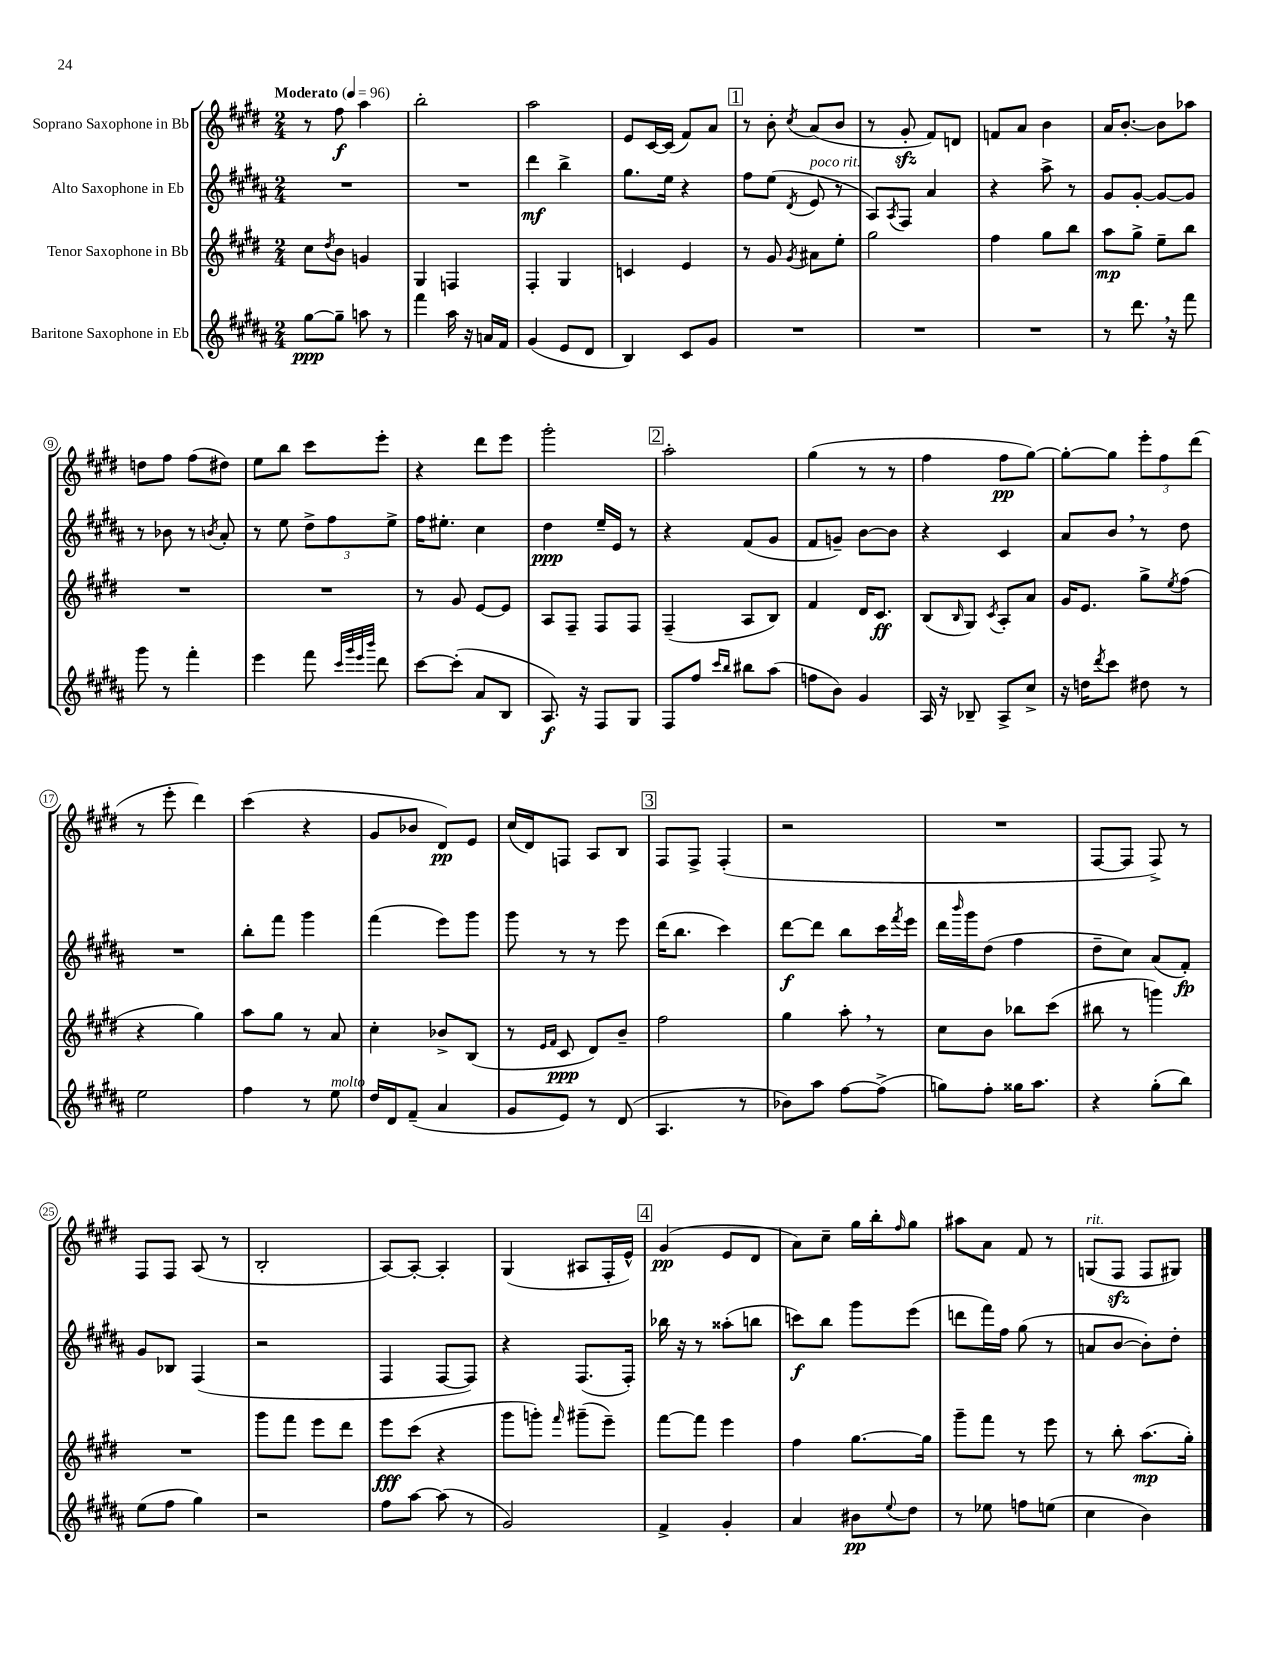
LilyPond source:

<<
\new StaffGroup <<
\new Staff = "s0" \with { instrumentName = "Soprano Saxophone in Bb" } {
    \clef treble \key e \major \numericTimeSignature \time 2/4 \tempo "Moderato" 4 = 96
    r8 fis''8\f a''4 |
    b''2-. |
    a''2 |
    e'8 cis'16~ cis'16( fis'8) a'8 |
    \mark \markup { \box "1" } r8 b'8-. \acciaccatura { cis''8 } a'8( b'8 |
    r8 gis'8-.\sfz fis'8) d'8 |
    f'8 a'8 b'4 |
    a'16 b'8.~-. b'8 aes''8 |
    d''8 fis''8 fis''8( dis''8) |
    e''8 b''8 cis'''8 e'''8-. |
    r4 dis'''8 e'''8 |
    gis'''2-. |
    \mark \markup { \box "2" } a''2-. |
    gis''4( r8 r8 |
    fis''4 fis''8\pp gis''8~) |
    gis''8~-. gis''8 \tuplet 3/2 { e'''8-. fis''8 dis'''8( } |
    r8 e'''8-. dis'''4) |
    cis'''4( r4 |
    gis'8 bes'8 dis'8\pp) e'8 |
    cis''16( dis'16) f8 a8 b8 |
    \mark \markup { \box "3" } fis8 fis8-> fis4-.( |
    r2 |
    R2 |
    fis8~ fis8 fis8->) r8 |
    fis8 fis8 a8( r8 |
    b2-. |
    a8~) a8~-. a4-. |
    gis4( ais8 fis16-. e'16-^) |
    \mark \markup { \box "4" } gis'4\pp( e'8 dis'8 |
    a'8) cis''8-- gis''16 b''16-. \grace { fis''16 } gis''8 |
    ais''8 a'8 fis'8 r8 |
    g8^\markup { \italic "rit." }( fis8\sfz fis8 gis8) \bar "|." |
}
\new Staff = "s1" \with { instrumentName = "Alto Saxophone in Eb" } {
    \clef treble \key b \major \numericTimeSignature \time 2/4
    R2 |
    R2 |
    dis'''4\mf b''4-> |
    gis''8. e''16 r4 |
    \mark \markup { \box "1" } fis''8 e''8( \acciaccatura { dis'8 } e'8^\markup { \italic "poco rit." } r8 |
    ais8) \acciaccatura { ais8 } fis8 ais'4 |
    r4 ais''8-> r8 |
    gis'8 gis'8~-. gis'8~ gis'8 |
    r8 bes'8 r8 \acciaccatura { b'8 } ais'8-. |
    r8 e''8 \tuplet 3/2 { dis''8-> fis''8 e''8-> } |
    fis''16 eis''8.-. cis''4 |
    dis''4\ppp e''16-- e'16 r8 |
    \mark \markup { \box "2" } r4 fis'8( gis'8 |
    fis'8 g'8--) b'8~ b'8 |
    r4 cis'4 |
    ais'8 b'8 \breathe r8 dis''8 |
    R2 |
    b''8-. fis'''8 gis'''4 |
    fis'''4( e'''8) gis'''8 |
    gis'''8 r8 r8 e'''8 |
    \mark \markup { \box "3" } dis'''16( b''8. cis'''4) |
    dis'''8~\f dis'''8 b''8 cis'''16 \acciaccatura { fis'''8 } e'''16 |
    dis'''16 \grace { b'''16 } gis'''16 dis''8( fis''4 |
    dis''8-- cis''8) ais'8( fis'8-.\fp) |
    gis'8 bes8 fis4( |
    r2 |
    fis4 fis8~ fis8) |
    r4 fis8.( fis16-.) |
    \mark \markup { \box "4" } bes''16 r16 r8 aisis''8-.( b''8 |
    c'''8\f) b''8 gis'''8 e'''8( |
    d'''8 fis'''16) fis''16 gis''8( r8 |
    a'8 b'8~ b'8-.) dis''8-. \bar "|." |
}
\new Staff = "s2" \with { instrumentName = "Tenor Saxophone in Bb" } {
    \clef treble \key e \major \numericTimeSignature \time 2/4
    cis''8 \acciaccatura { dis''8 } b'8 g'4 |
    gis4 f4 |
    fis4-. gis4 |
    c'4 e'4 |
    \mark \markup { \box "1" } r8 gis'8 \acciaccatura { gis'8 } ais'8 e''8-. |
    gis''2 |
    fis''4 gis''8 b''8 |
    a''8\mp gis''8-> e''8-- b''8 |
    R2 |
    R2 |
    r8 gis'8 e'8~ e'8 |
    a8 fis8-- fis8 fis8 |
    \mark \markup { \box "2" } fis4--( a8 b8) |
    fis'4 dis'16 cis'8.\ff |
    b8( \grace { b16 } gis8) \acciaccatura { cis'8 } a8-. a'8 |
    gis'16 e'8. gis''8-> \acciaccatura { e''8 } fis''8( |
    r4 gis''4) |
    a''8 gis''8 r8 a'8 |
    cis''4-. bes'8-> b8( |
    r8 \grace { e'16 fis'16 } cis'8\ppp dis'8) b'8-- |
    \mark \markup { \box "3" } fis''2 |
    gis''4 a''8-. \breathe r8 |
    cis''8 b'8 bes''8 cis'''8( |
    bis''8 r8 g'''4) |
    R2 |
    gis'''8 fis'''8 e'''8 dis'''8 |
    e'''8\fff cis'''8( r4 |
    gis'''8 g'''8-.) \grace { fis'''16 } gis'''8--( e'''8--) |
    \mark \markup { \box "4" } fis'''8~ fis'''8 e'''4 |
    fis''4 gis''8.~ gis''16 |
    gis'''8-- fis'''8 r8 e'''8 |
    r8 b''8-. a''8.\mp( gis''16-.) \bar "|." |
}
\new Staff = "s3" \with { instrumentName = "Baritone Saxophone in Eb" } {
    \clef treble \key b \major \numericTimeSignature \time 2/4
    gis''8~\ppp gis''8-- a''8 r8 |
    fis'''4 ais''16 r16 a'16 fis'16 |
    gis'4( e'8 dis'8 |
    b4) cis'8 gis'8 |
    \mark \markup { \box "1" } R2 |
    R2 |
    R2 |
    r8 dis'''8. \breathe r16 fis'''8 |
    gis'''8 r8 fis'''4-. |
    e'''4 fis'''8 \grace { cis'''32 gis'''32 e'''32 b'''32 } dis'''8 |
    cis'''8~ cis'''8-.( ais'8 b8 |
    ais8.\f) r16 fis8 gis8 |
    \mark \markup { \box "2" } fis8 fis''8 \grace { cis'''16 b''16 } bis''8 ais''8( |
    f''8 b'8) gis'4 |
    ais16 r16 bes8-- ais8-> cis''8-> |
    r16 d''16 \acciaccatura { dis'''8 } cis'''8 dis''8 r8 |
    e''2 |
    fis''4 r8 e''8^\markup { \italic "molto" } |
    dis''16 dis'16 fis'8--( ais'4 |
    gis'8 e'8) r8 dis'8( |
    \mark \markup { \box "3" } ais4. r8 |
    bes'8) ais''8 fis''8~ fis''8->( |
    g''8) fis''8-. gisis''16 ais''8. |
    r4 gis''8-.( b''8) |
    e''8( fis''8 gis''4) |
    r2 |
    fis''8 ais''8~ ais''8( r8 |
    gis'2) |
    \mark \markup { \box "4" } fis'4-> gis'4-. |
    ais'4 bis'8\pp \appoggiatura { e''8 } dis''8 |
    r8 ees''8 f''8 e''8( |
    cis''4 b'4) \bar "|." |
}
>>
>>
\layout { \context { \Score \override BarNumber.stencil = #(make-stencil-circler 0.1 0.3 ly:text-interface::print) } }
